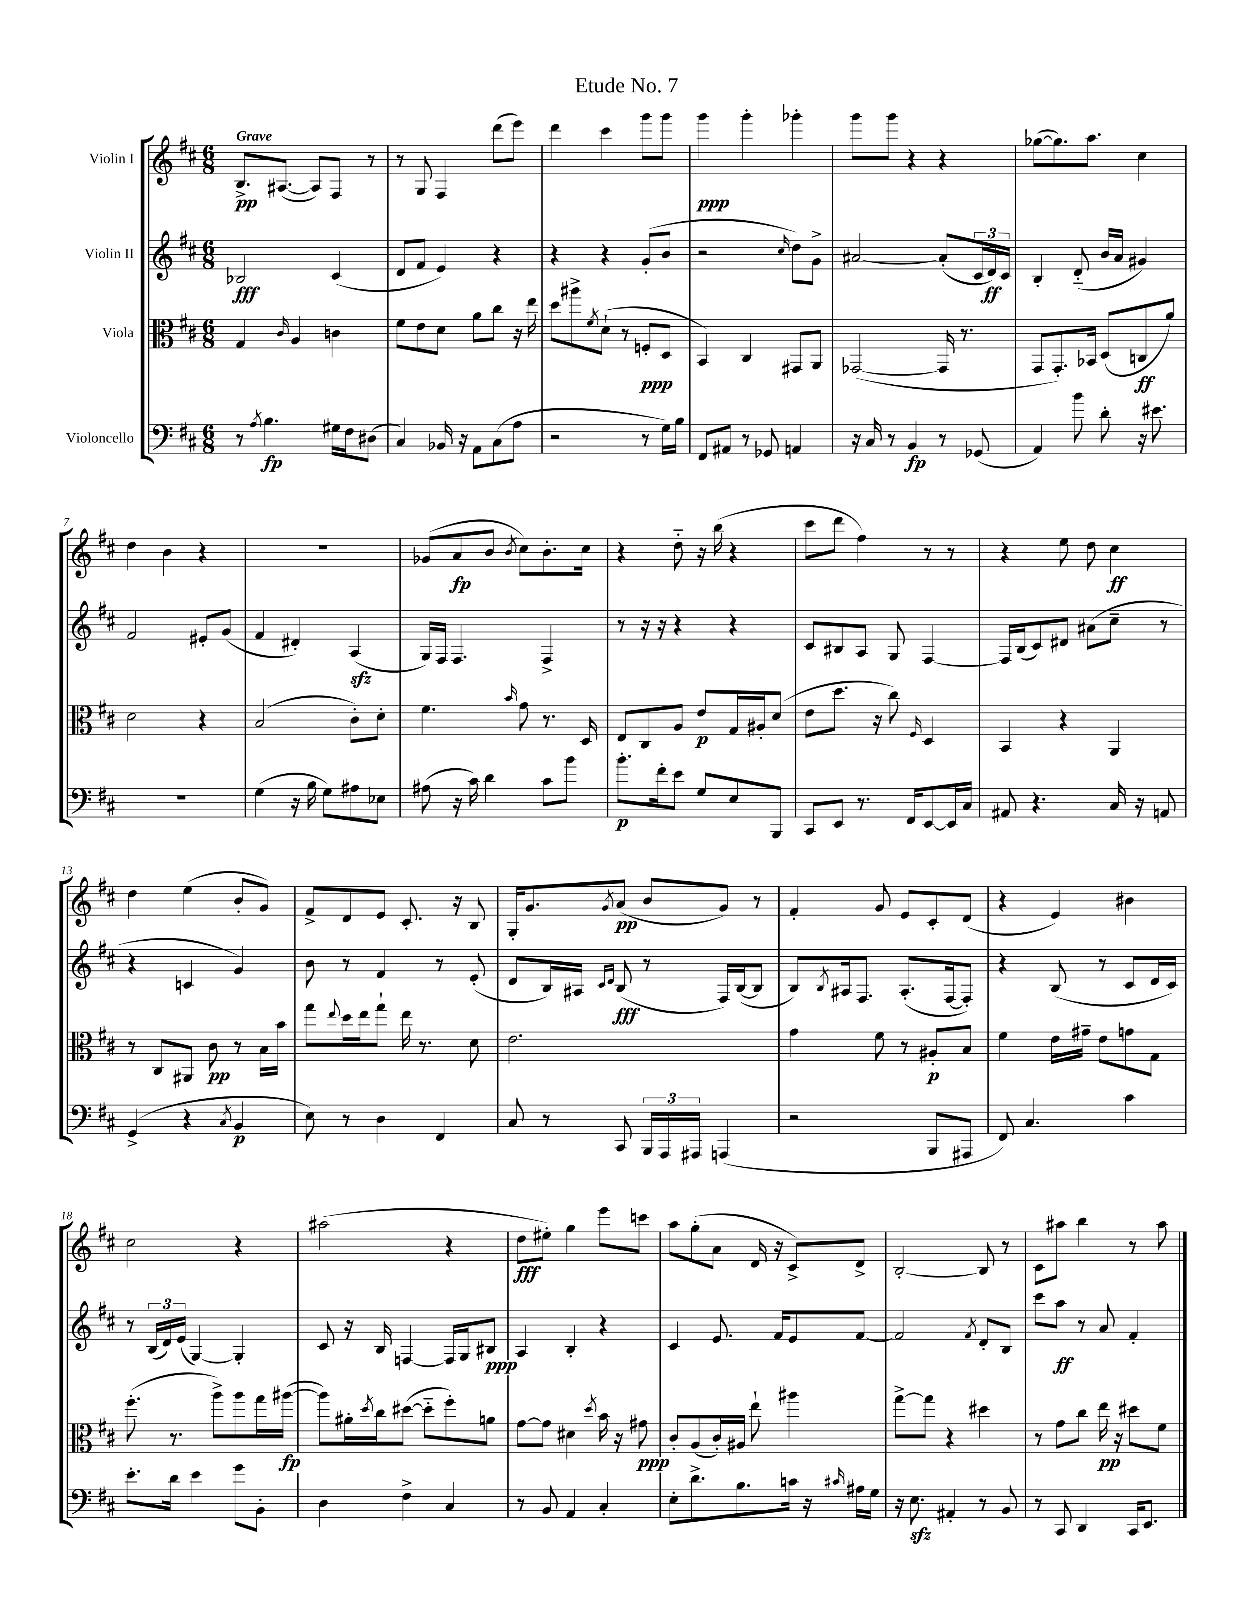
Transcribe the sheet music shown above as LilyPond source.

\header { title = "Etude No. 7" }
<<
\new StaffGroup <<
\new Staff = "s0" \with { instrumentName = "Violin I" } {
    \clef treble \key d \major \numericTimeSignature \time 6/8 \tempo "Grave"
    b8.->\pp ais8.~( ais8) fis8 r8 |
    r8 g8 fis4 d'''8( e'''8) |
    d'''4 cis'''4 g'''8 g'''8 |
    g'''4\ppp g'''4-. ges'''4-. |
    g'''8 g'''8 r4 r4 |
    ges''8~( ges''8.) a''8. cis''4 |
    d''4 b'4 r4 |
    R2. |
    ges'8( a'8\fp b'8 \acciaccatura { b'8 } cis''8) b'8.-. cis''16 |
    r4 d''8-_ r16 b''16( r4 |
    cis'''8 d'''8 fis''4) r8 r8 |
    r4 e''8 d''8 cis''4\ff |
    d''4 e''4( b'8-. g'8) |
    fis'8-> d'8 e'8 cis'8.-. r16 b8 |
    g16-. g'8. \acciaccatura { g'8 } a'8\pp( b'8 g'8) r8 |
    fis'4-. g'8 e'8 cis'8-. d'8( |
    r4 e'4) bis'4 |
    cis''2 r4 |
    ais''2( r4 |
    d''8\fff eis''8-.) g''4 e'''8 c'''8 |
    a''8 g''8-.( a'8 d'16 r16 cis'8->) d'8-> |
    b2~-. b8 r8 |
    cis'8 ais''8 b''4 r8 ais''8 \bar "|." |
}
\new Staff = "s1" \with { instrumentName = "Violin II" } {
    \clef treble \key d \major \numericTimeSignature \time 6/8
    bes2\fff cis'4( |
    d'8 fis'8 e'4) r4 |
    r4 r4 g'8-.( b'8 |
    r2 \grace { cis''16 } d''8) g'8-> |
    ais'2~ ais'8-.( \tuplet 3/2 { cis'16 d'16\ff) cis'16 } |
    b4-. d'8-_( b'16 a'16 gis'4) |
    fis'2 eis'8-. g'8( |
    fis'4 dis'4-.) a4\sfz( |
    g16) fis16 fis4. fis4-> |
    r8 r16 r16 r4 r4 |
    cis'8 bis8 a8 g8 fis4~ |
    fis16 b16( cis'8) dis'8 ais'8( cis''8-- r8 |
    r4 c'4 g'4) |
    b'8 r8 fis'4 r8 e'8-.( |
    d'8 b16) ais16 \grace { cis'16 d'16 } b8\fff( r8 fis16) b16~( b8 |
    b8) \acciaccatura { b8 } ais16 fis8. ais8.-.( fis16~ fis8-.) |
    r4 b8( r8 cis'8 d'16 cis'16) |
    r8 \tuplet 3/2 { b16( d'16) e'16( } g4~) g4-. |
    cis'8 r16 b16 f4~ f16 g16 bis8\ppp |
    a4 b4-. r4 |
    cis'4 e'8. fis'16 e'8 fis'8~ |
    fis'2 \acciaccatura { fis'8 } d'8-. b8 |
    cis'''8 a''8\ff r8 a'8 fis'4-. \bar "|." |
}
\new Staff = "s2" \with { instrumentName = "Viola" } {
    \clef alto \key d \major \numericTimeSignature \time 6/8
    g4 \grace { cis'16 } a4 c'4 |
    fis'8 e'8 d'8 a'8 cis''8 r16 e''16 |
    d''8 ais''8-> \acciaccatura { fis'8 } d'8-!( r8 f8-.\ppp d8 |
    b,4) cis4 gis,8 a,8 |
    ges,2~( ges,16 r8. |
    g,8 g,8.-.) bes,16 d8( c8\ff a'8) |
    d'2 r4 |
    b2( cis'8-.) d'8-. |
    fis'4. \grace { b'16 } g'8 r8. d16 |
    e8 cis8 a8 e'8\p g16 ais16-. d'8( |
    e'8 d''8. r16 cis''8) \grace { fis16 } d4 |
    b,4 r4 a,4 |
    r8 cis8 ais,8 cis'8\pp r8 b16 b'16 |
    g''8 \appoggiatura { e''8 } d''16 e''16 g''8-! e''16 r8. d'8 |
    e'2. |
    g'4 fis'8 r8 ais8-.\p b8 |
    fis'4 e'16 gis'16-- e'8 g'8 g8 |
    fis''8.-.( r8. a''8->) a''8 g''16 ais''16~\fp( |
    ais''8) ais'16-. \acciaccatura { d''8 } cis''16 dis''8~( dis''8-_ fis''8-.) a'8 |
    g'8~ g'8 dis'4 \acciaccatura { d''8 } b'16 r16 gis'8\ppp |
    cis'8-. a8( cis'16-.) ais16 e''8-! ais''4 |
    g''8~-> g''8 r4 dis''4 |
    r8 g'8 cis''8 e''16\pp r16 dis''8 fis'8 \bar "|." |
}
\new Staff = "s3" \with { instrumentName = "Violoncello" } {
    \clef bass \key d \major \numericTimeSignature \time 6/8
    r8 \acciaccatura { a8 } b4.\fp gis16 fis16 dis8( |
    cis4) bes,16 r16 a,8 cis8( a8 |
    r2 r8 g16) b16 |
    fis,8 ais,8 r8 ges,8 a,4 |
    r16 cis16 r8 b,4\fp r8 ges,8( |
    a,4) b'8 d'8-. r16 eis'8. |
    R2. |
    g4( r16 b16 g8) ais8 ees8 |
    ais8( r16 cis'16) d'4 cis'8 b'8 |
    b'8.-.\p fis'16-. e'8 g8 e8 b,,8 |
    cis,8 e,8 r8. fis,16 e,8~ e,16 cis16 |
    ais,8 r4. cis16 r16 a,8 |
    g,4->( r4 \acciaccatura { cis8 } b,4\p |
    e8) r8 d4 fis,4 |
    cis8 r8 cis,8 \tuplet 3/2 { b,,16 a,,16 ais,,16 } a,,4( |
    r2 b,,8 ais,,8 |
    fis,8) cis4. cis'4 |
    e'8.-. d'16 e'4 g'8 b,8-. |
    d4 fis4-> cis4 |
    r8 b,8 a,4 cis4-. |
    e8-. d'8.-> b8. c'16 r16 \grace { cis'16 } ais16 g16 |
    r16 e8.\sfz ais,4-. r8 b,8 |
    r8 cis,8 d,4 cis,16 e,8. \bar "|." |
}
>>
>>
